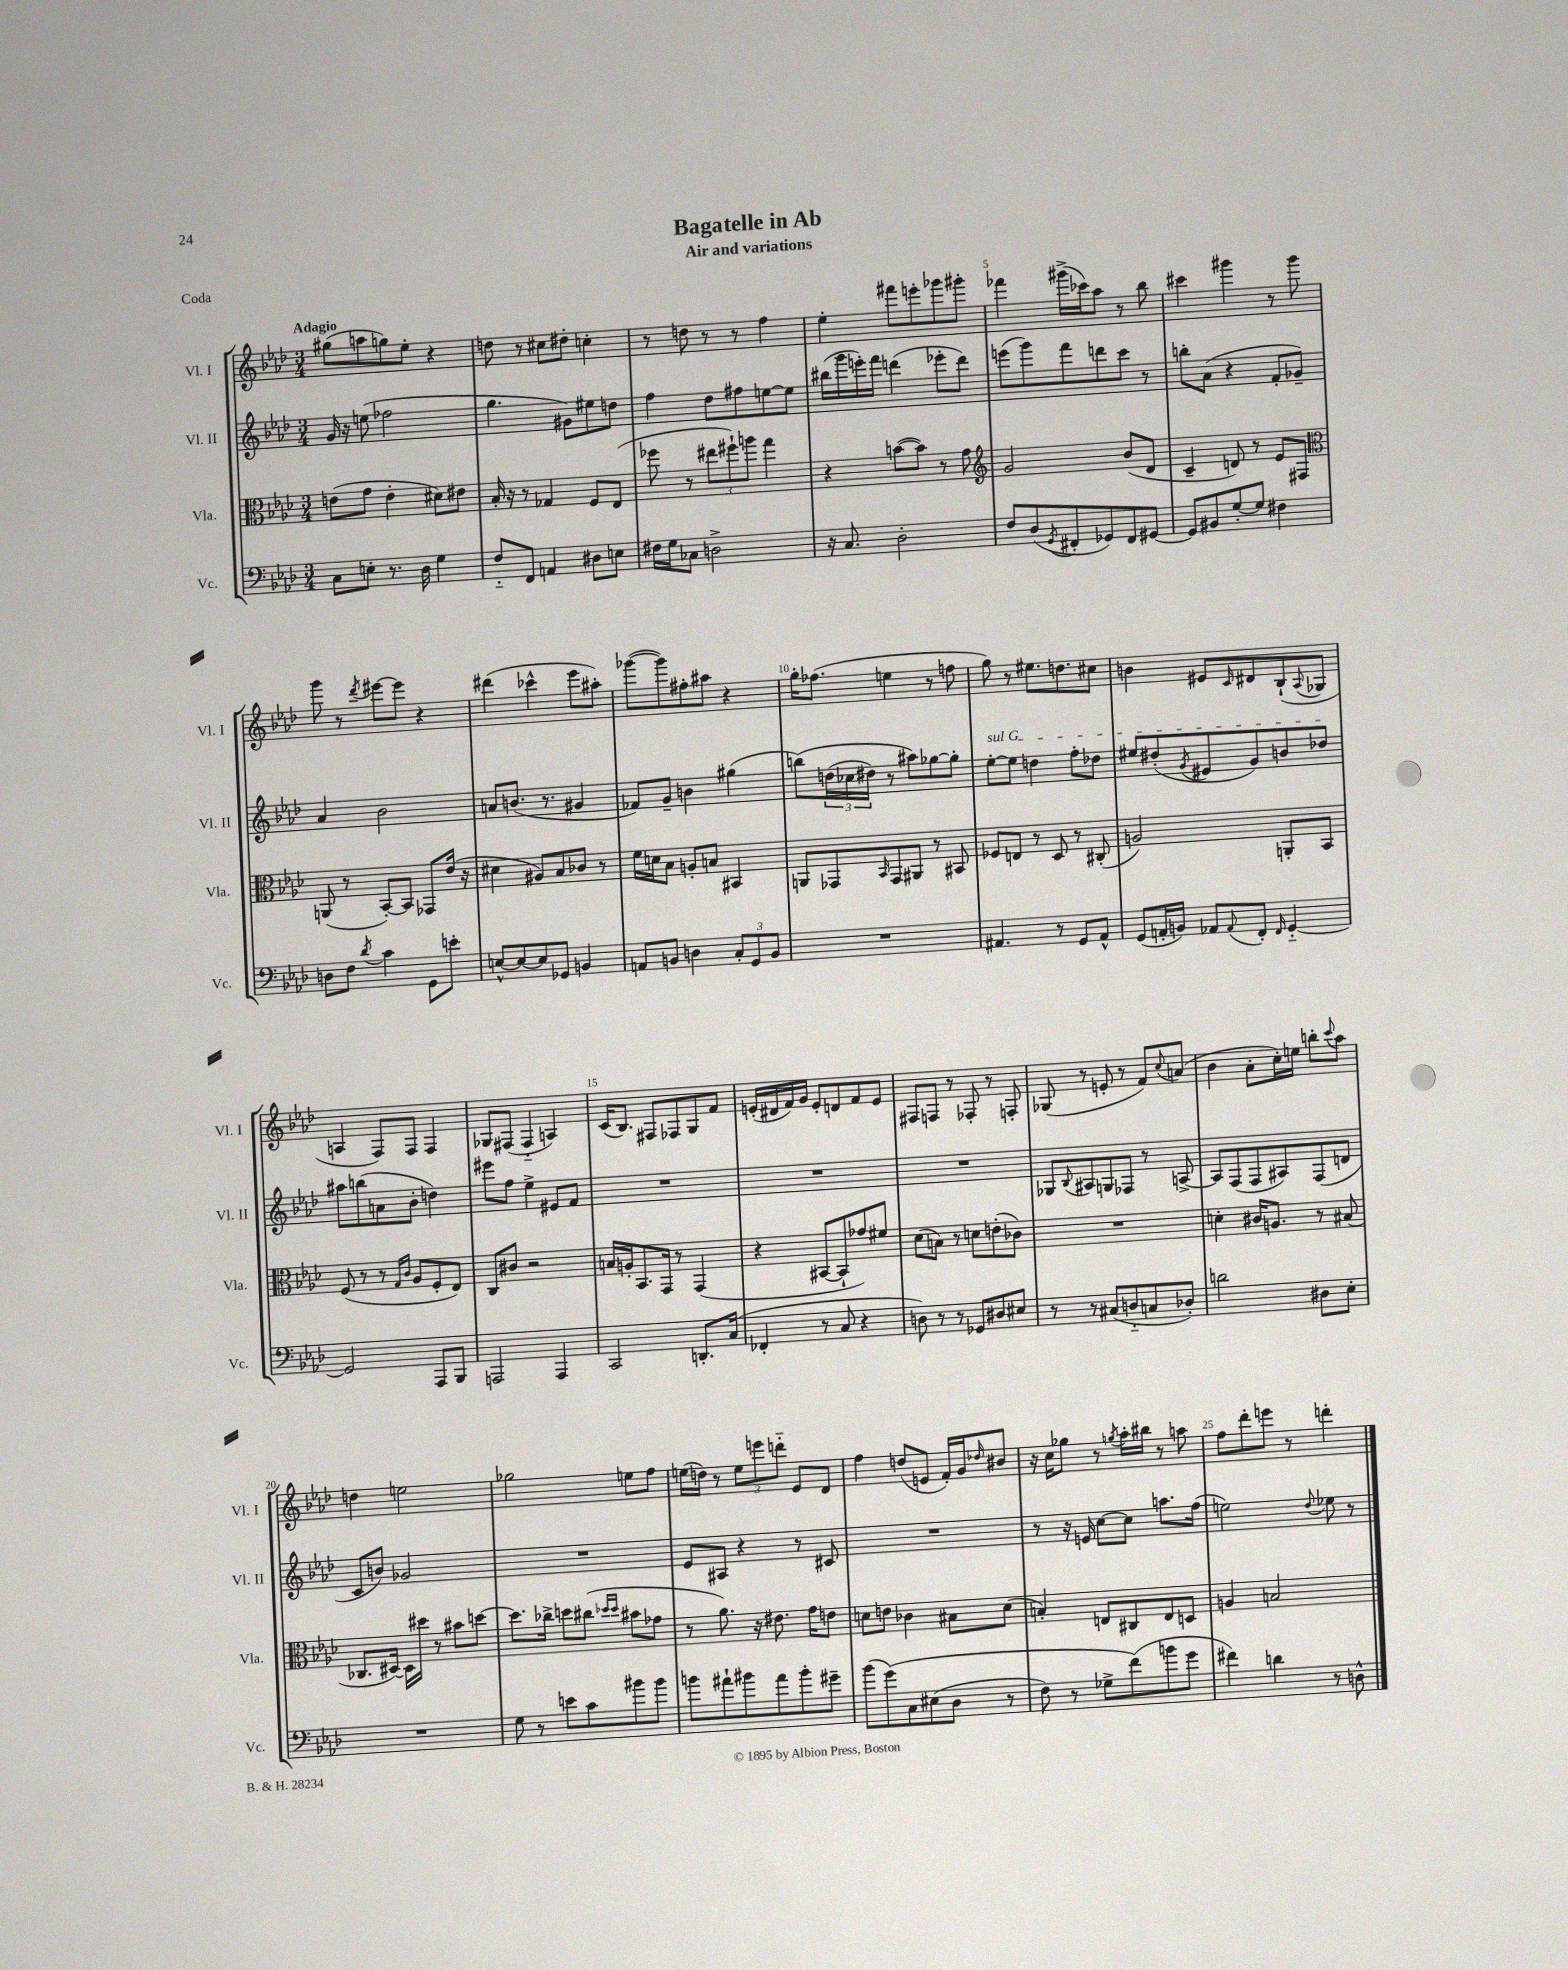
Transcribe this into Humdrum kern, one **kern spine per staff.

**kern	**kern	**kern	**kern
*staff4	*staff3	*staff2	*staff1
*clefF4	*clefC3	*clefG2	*clefG2
*k[b-e-a-d-]	*k[b-e-a-d-]	*k[b-e-a-d-]	*k[b-e-a-d-]
*M3/4	*M3/4	*M3/4	*M3/4
8C	(8e	16g	(8gg#
.	.	16r	.
8E'	8g	(8ee	8aa
8.r	4e'	2ff-	8gg)
.	.	.	8ee-'
16D-	.	.	.
4G	8d#)	.	4r
.	8e#	.	.
=	=	=	=
8F'~	16B-'	4.gg	8dd
.	16r	.	.
8FF	8r	.	8r
4AA	4G-	.	8cc#
.	.	8g#)	8dd#'
8D#	8F	8ee#	4cc'
8E	(8E-	8dd	.
=	=	=	=
16F#	8ff-	4ff	8r
16G	.	.	.
8C-	8r	.	8dd
2D^	12ee#	8dd-	8r
.	12ff#`)	.	.
.	.	8ff#	8r
.	12aa	.	.
.	4gg	[8ee	4ff
.	.	8ee]	.
=	=	=	=
16r	4r	(16bb#	4ee-'
8.C	.	16ggg	.
.	.	16eee')	.
.	.	16fff	.
2D-'	([8b	(4ddd	8fff#
.	8b])	.	8eee'
.	8r	8eee-'	8ggg-
.	8g	8ddd)	8ggg#'
=	=	=	=
*	*clefG2	*	*
8F	2g	(8eee	4fff-
(8D-	.	8ggg)	.
8qGG	.	.	.
8FF#'	.	8fff	(16ggg#^
.	.	.	16ccc-)
8GG-)	.	8ddd	8aa-
8FF#	(8b-	8ccc	8r
[8GG#	8d-	8r	8bb-
=	=	=	=
8GG#]	4c~	8bb'	4ccc#
8BB#	.	(8a-	.
[8G'	8d)	4r	4ggg#
8G]	8r	.	.
4F#	8e-	8f'	8r
.	8F#	8g-~)	8ggg#
=	=	=	=
*	*clefC3	*	*
8D	(8AA	4a-	8ggg
8F	8r	.	8r
8qd-	.	.	8qddd-
4c	[8BB-')	2b-	[8eee#
.	8BB-]	.	8eee#]
8GG	8GG-	.	4r
8e'	(16e-	.	.
.	16r	.	.
=	=	=	=
[8E^^	4d#	8a	(4ddd#
8E_	.	(8.b	.
8E]	8A#)	.	4ccc-^^
.	.	8.r	.
8GG-	8B-	.	.
4BB	8c-	4g#	8eee-
.	8r	.	8aa#')
=	=	=	=
8AA	16f	8f-)	([8ggg-
.	16d	.	.
8BB	8B-	8g~	8ggg-])
4D	8A'	4b	8ff#'
.	8B	.	8aa#
12C'	4BB#	(4gg#	4r
12GG	.	.	.
12BB	.	.	.
=	=	=	=
2.r	8AA	&(8bb)	16gg'
.	.	.	(8.ff-
.	8GG-	(24dd	.
.	.	24cc-	.
.	.	24dd#)	.
.	16qqBB-	.	.
.	8GG-	8r	4ee
.	8AA#	8aa#&)	.
.	8r	[8gg-	8r
.	8BB#	8gg-']	8ff
=	=	=	=
4.AA#	8F-	[8ee-'	8gg)
.	8E	8ee-]	8r
.	8r	4dd	8.ee#
8r	8D-	.	.
.	.	.	8.dd
8GG	8r	8ff'	.
8AA#^^	(8C#'	8dd-	8cc#
=	=	=	=
(8GG	2A)	8ee#	4b
16AA'	.	(8dd#'	.
16BB)	.	.	.
.	.	8qg	.
8AA-	.	8e#	8e#
8qqAA-	.	.	16qqc
8FF'	.	8g)	8d#
16qqFF	.	.	.
[4GG'~	8AA'	8b	(8B-`
.	.	.	8qqA-
.	8BB-	8dd-	8G-
=	=	=	=
2GG]	(8F	8aa#	4A
.	8r	(8bb	.
.	8r	8a	8F)
.	16qqG	.	.
.	16qqc	.	.
.	8A-	8b-'	8F
8AAA-	8F'	4dd)	4F
8BBB-	8E-)	.	.
=	=	=	=
2AAA	8C	8eee#	8G-
.	8c#	8ff	(8F#
.	2r	4ee-^	4F#'~
4AAA	.	8e#	4A)
.	.	8f	.
=	=	=	=
2CC	16B	2.r	(16c
.	16A'	.	8.B-)
.	8.BB-	.	.
.	.	.	8F#
.	16GG	.	.
.	8r	.	8F-
8.DD'	(4GG	.	8G
.	.	.	8f
(16C	.	.	.
=	=	=	=
4FF-'	4r	2.r	(16e'
.	.	.	16d#
.	.	.	16f)
.	.	.	16g
8r	[8BB#	.	8e'
8C	8BB#`]	.	8d
4r	8g-)	.	8f
.	8f#	.	8e
=	=	=	=
8D)	(8d-	2.r	8F#
8r	8B)	.	8F
8r	8r	.	8r
8GG-	8d	.	8F-'
8D#	(8e'	.	8r
8E#	8c-)	.	8F'
=	=	=	=
8r	2.r	8G-	(8G-
.	.	8qqB-	.
8r	.	8A#	8r
(8C#	.	8G	8e'
8D'~	.	8F-	8r
8C	.	8r	8f)
.	.	.	8qqcc
8D-')	.	[8A^	(8a
=	=	=	=
2d	4d'	8A]	4b-
.	.	(8F	.
.	16c#	8F	8a-'
.	8.A	.	.
.	.	8A#)	16cc')
.	.	.	16ee
8D#	8r	(8F	8bb'
.	.	.	8qqccc
8E-'	(8B#	8d	8aa-
=	=	=	=
2.r	8.C-	8c	4dd
.	.	8b)	.
.	[16D#)	.	.
.	16D#]	2g-	2ee
.	16dd#	.	.
.	8r	.	.
.	8b#	.	.
.	[8dd	.	.
=	=	=	=
8G	8.dd]	2.r	2gg-
8r	.	.	.
.	16cc-^	.	.
8e	8dd	.	.
8c	(8cc#	.	.
.	16qqdd-	.	.
.	16qqdd-	.	.
8b#	8b#	.	8ee
8b#	8g-	.	8ff
=	=	=	=
8b	8r	8e-	(16ee
.	.	.	16dd)
8a#`	8.a-)	8A#	8r
8b#	.	4r	12ee
.	16r	.	.
.	.	.	12eee
8a#	8.e#	.	.
.	.	.	12ddd'~
8b#'	.	8r	8e-
.	16g	.	.
8g#~	8e	8c#	8d-
=	=	=	=
(8b-	8d	2.r	4ff
&(8g)	8e	.	.
8C	4c-	.	(8dd
(8E#	.	.	8e
8D-	8B#	.	16f')
.	.	.	16g
.	.	.	16qqdd-
8r	(8d	.	8b#
=	=	=	=
8F)	4B')	8r	16r
.	.	.	16cc
8r	.	16r	8gg-
.	.	16e	.
8G-^	8E	[8cc	8r
.	.	.	8qgg
(8f&)	8C#	8cc]	16aa-'
.	.	.	16bb#
8b	8E	8.aa	8r
8g	8D	.	8aa
.	.	(16ff	.
=	=	=	=
4f#)	4A	2ee)	8ff
.	.	.	8ddd-'
4d	2B	.	8eee
.	.	.	8r
.	.	8qqdd-	.
8r	.	8ee-	4ddd'
8D^^	.	8r	.
==	==	==	==
*-	*-	*-	*-
